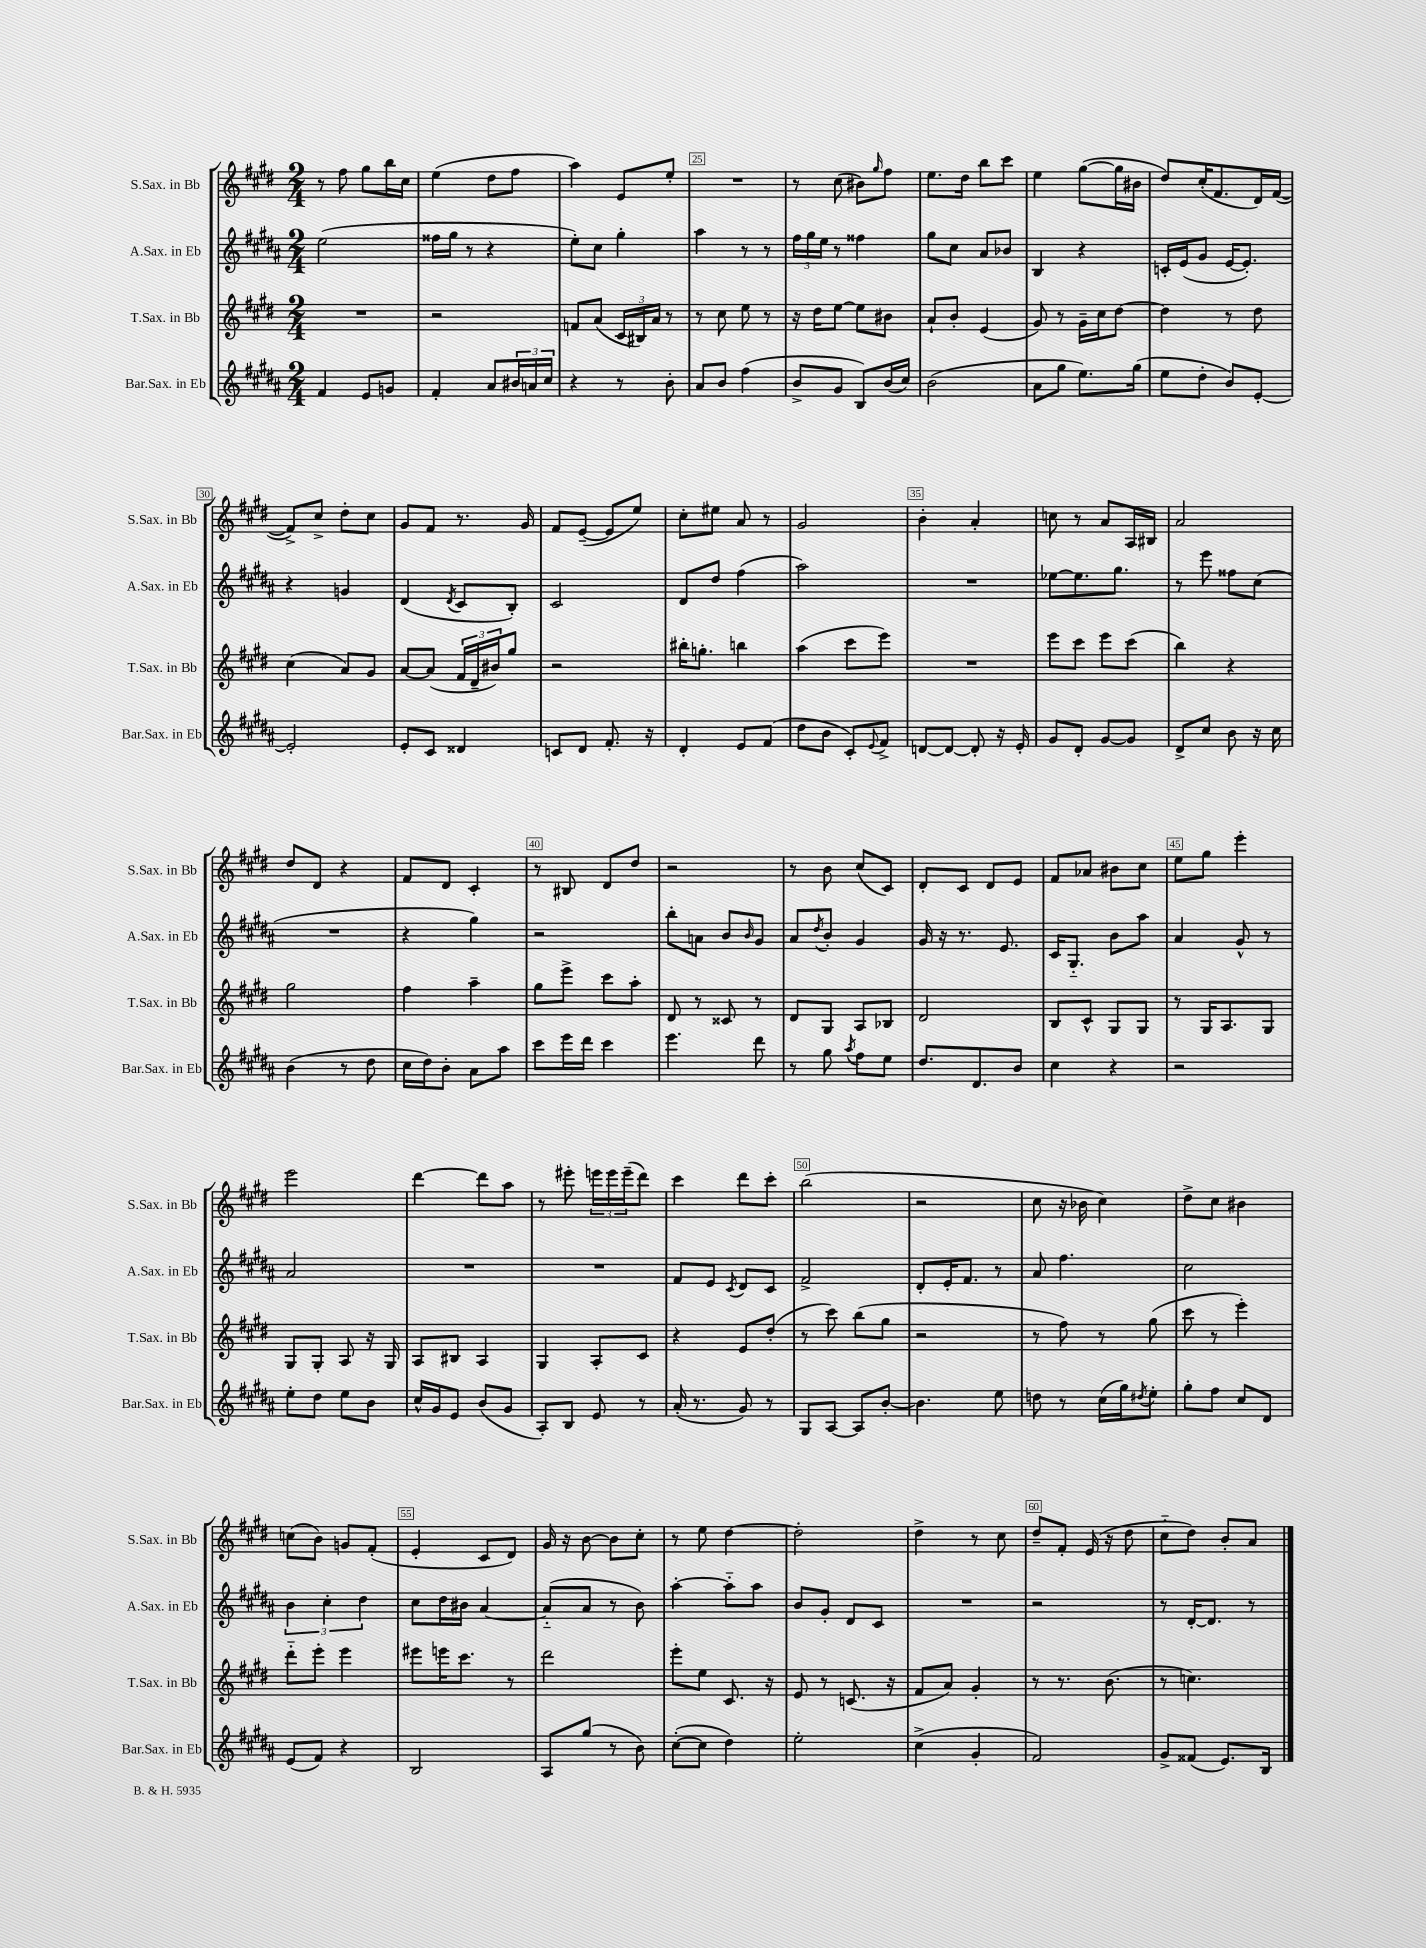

**kern	**kern	**kern	**kern
*staff4	*staff3	*staff2	*staff1
*clefG2	*clefG2	*clefG2	*clefG2
*k[f#c#g#d#a#]	*k[f#c#g#d#]	*k[f#c#g#d#a#]	*k[f#c#g#d#]
*M2/4	*M2/4	*M2/4	*M2/4
4f#	2r	(2ee	8r
.	.	.	8ff#
8e	.	.	8gg#
8g	.	.	16bb
.	.	.	16cc#
=	=	=	=
4f#'	2r	16ff##	(4ee
.	.	16gg#	.
.	.	8r	.
8a#	.	4r	8dd#
24b#	.	.	8ff#
24a	.	.	.
24cc#	.	.	.
=	=	=	=
4r	8f	8ee')	4aa)
.	(8a	8cc#	.
8r	24c#	4gg#'	8e
.	24B#)	.	.
.	24a	.	.
8b'	8r	.	8ee'
=	=	=	=
8a#	8r	4aa#	2r
8b	8cc#	.	.
(4ff#	8ee	8r	.
.	8r	8r	.
=	=	=	=
8b^	16r	24ff#	8r
.	.	24gg#	.
.	16dd#	.	.
.	.	24ee	.
8g#	[8ee	8r	(8cc#
8B)	8ee]	4ff##	8b#)
.	.	.	16qqgg#
(16b	8b#	.	8ff#
16cc#)	.	.	.
=	=	=	=
(2b	8a`	8gg#	8.ee
.	8b'	8cc#	.
.	.	.	16dd#
.	(4e	8a#	8bb
.	.	8b-	8ccc#
=	=	=	=
8a#	8g#)	4B	4ee
8gg#	8r	.	.
8.ee)	16g#~	4r	([8gg#
.	16cc#	.	.
.	[8dd#	.	16gg#]
(16gg#	.	.	16b#
=	=	=	=
8ee	4dd#]	16c'	8dd#)
.	.	(16e	.
8dd#'	.	8g#	(16cc#'
.	.	.	8.f#
8b)	8r	[16e	.
.	.	8.e'])	.
[8e'	8dd#	.	16d#)
.	.	.	([16f#
=	=	=	=
2e']	(4cc#	4r	8f#^])
.	.	.	8cc#^
.	8a)	4g	8dd#'
.	8g#	.	8cc#
=	=	=	=
8e'	[8a	(4d#	8g#
8c#	(8a]	.	8f#
.	.	8qd#	.
4d##	24f#	8c#	8.r
.	24d#~	.	.
.	24b#)	.	.
.	8gg#	8B')	.
.	.	.	16g#
=	=	=	=
8c	2r	2c#	8f#
8d#	.	.	([8e~
8.f#'	.	.	8e]
.	.	.	8ee)
16r	.	.	.
=	=	=	=
4d#'	16bb#'	8d#	8cc#'
.	8.gg'	.	.
.	.	8dd#	8ee#
8e	4bb	(4ff#	8a
(8f#	.	.	8r
=	=	=	=
8dd#	(4aa	2aa#)	2g#
8b	.	.	.
8c#')	8ccc#	.	.
8qqe	.	.	.
8f#^	8eee)	.	.
=	=	=	=
[8d	2r	2r	4b'
8d_	.	.	.
8d']	.	.	4a'
16r	.	.	.
16e'	.	.	.
=	=	=	=
8g#	8eee	[8ee-	8cc
8d#'	8ccc#	8.ee-]	8r
[8g#	8eee	.	8a
.	.	8.gg#	.
8g#]	(8ccc#	.	16A
.	.	.	16B#
=	=	=	=
8d#^	4bb)	8r	2a
8cc#	.	8eee	.
8b	4r	8ff##	.
16r	.	(8cc#	.
16cc#	.	.	.
=	=	=	=
(4b	2gg#	2r	8dd#
.	.	.	8d#
8r	.	.	4r
8dd#	.	.	.
=	=	=	=
16cc#	4ff#	4r	8f#
16dd#)	.	.	.
8b'	.	.	8d#
8a#	4aa~	4gg#)	4c#'
8aa#	.	.	.
=	=	=	=
8ccc#	8gg#	2r	8r
16eee	8eee^	.	8B#
16ddd#	.	.	.
4ccc#	8ccc#	.	8d#
.	8aa'	.	8dd#
=	=	=	=
4.eee	8d#	8bb'	2r
.	8r	8a	.
.	8c##	8b	.
.	.	16qqb	.
8ddd#	8r	8g#	.
=	=	=	=
8r	8d#	8a#	8r
.	.	8qdd#	.
8gg#	8G#	8b'	8b
8qaa#	.	.	.
8ff#	8A	4g#	(8cc#
8ee	8B-	.	8c#)
=	=	=	=
8.dd#	2d#	16g#	8d#'
.	.	16r	.
.	.	8.r	8c#
8.d#	.	.	.
.	.	.	8d#
.	.	8.e	.
8b	.	.	8e
=	=	=	=
4cc#	8B	16c#	8f#
.	.	8.G#'~	.
.	8c#^^	.	8a-
4r	8G#	8b	8b#
.	8G#	8aa#	8cc#
=	=	=	=
2r	8r	4a#	8ee
.	16G#	.	8gg#
.	8.A	.	.
.	.	8g#^^	4eee'
.	8G#	8r	.
=	=	=	=
8ee'	8G#	2a#	2eee
8dd#	8G#'	.	.
8ee	8A	.	.
8b	16r	.	.
.	16G#	.	.
=	=	=	=
16cc#^^	8A	2r	[4ddd#
16g#	.	.	.
8e	8B#	.	.
(8b	4A	.	8ddd#]
8g#	.	.	8aa
=	=	=	=
8A#')	4G#	2r	8r
8B	.	.	8eee#'
8e	8A'	.	24eee
.	.	.	24eee
.	.	.	(24eee~
8r	8c#	.	8ddd#)
=	=	=	=
(16a#'	4r	8f#	4ccc#
8.r	.	.	.
.	.	8e	.
.	.	8qc#	.
8g#)	8e	8d#	8ddd#
8r	(8dd#'	8c#	8ccc#'
=	=	=	=
8G#	8r	2f#^	(2bb
[8A#	8ccc#)	.	.
8A#]	(8bb	.	.
[8b'	8gg#	.	.
=	=	=	=
4.b]	2r	8d#'	2r
.	.	16e'	.
.	.	8.f#	.
8ee	.	8r	.
=	=	=	=
8dd	8r	8a#	8cc#
8r	8ff#)	4.ff#	16r
.	.	.	16b-
(16cc#	8r	.	4cc#)
16gg#)	.	.	.
8qdd#	.	.	.
8ee'	(8gg#	.	.
=	=	=	=
8gg#'	8ccc#	2cc#	8dd#^
8ff#	8r	.	8cc#
8cc#	4eee')	.	4b#
8d#	.	.	.
=	=	=	=
(8e	8ddd#'~	6b	(8cc
8f#)	8eee'	.	8b)
.	.	6cc#'	.
4r	4eee	.	8g
.	.	6dd#	.
.	.	.	(8f#'
=	=	=	=
2B	8eee#	8cc#	4e'
.	16eee	16dd#	.
.	8.ccc#	16b#	.
.	.	[4a#	8c#
.	8r	.	8d#)
=	=	=	=
8A#	2ddd#	(8a#'~]	16g#
.	.	.	16r
(8gg#	.	8a#	[8b
8r	.	8r	8b]
8b)	.	8b)	8cc#'
=	=	=	=
([8cc#'	8eee'	[4aa#'	8r
8cc#]	8ee	.	8ee
4dd#)	8.c#	8aa#'~]	[4dd#
.	.	8aa#	.
.	16r	.	.
=	=	=	=
2ee'	8e	8b	2dd#']
.	8r	8g#'	.
.	(8.c	8d#	.
.	.	8c#	.
.	16r	.	.
=	=	=	=
(4cc#^	8f#	2r	4dd#^
.	8a)	.	.
4g#'	4g#'	.	8r
.	.	.	8cc#
=	=	=	=
2f#)	8r	2r	8dd#~
.	8.r	.	8f#'
.	.	.	(16e
.	(8.b	.	16r
.	.	.	8dd#
=	=	=	=
8g#^	8r	8r	8cc#'~
(8f##	4.cc)	[16d#'	8dd#)
.	.	8.d#]	.
8.e)	.	.	8b'
.	.	8r	8a
16B	.	.	.
==	==	==	==
*-	*-	*-	*-
